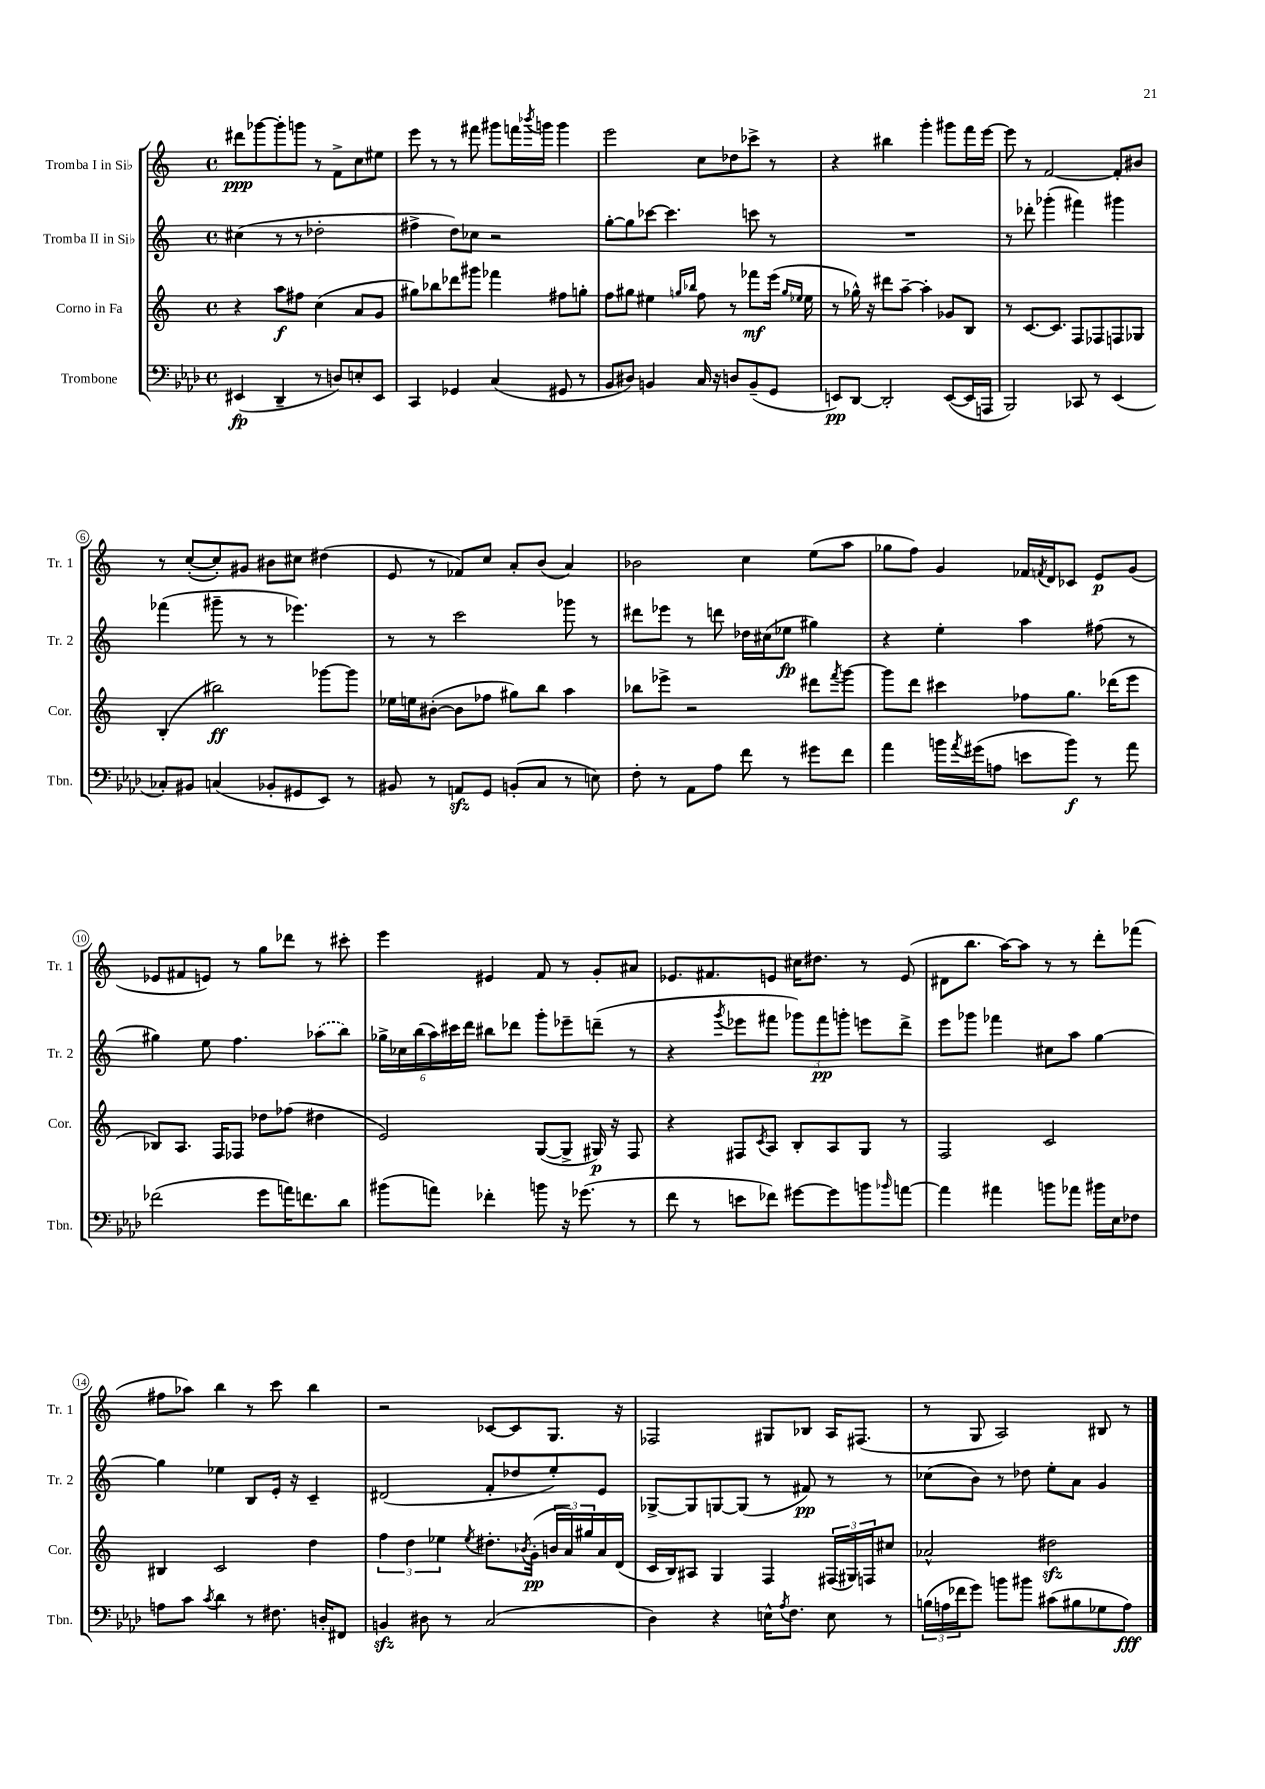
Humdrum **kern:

**kern	**kern	**kern	**kern
*staff4	*staff3	*staff2	*staff1
*clefF4	*clefG2	*clefG2	*clefG2
*k[b-e-a-d-]	*k[]	*k[]	*k[]
*M4/4	*M4/4	*M4/4	*M4/4
*met(c)	*met(c)	*met(c)	*met(c)
(4EE#/	4r	(4cc#\	8ddd#\L
.	.	.	[8ggg-\
4DD-~/	8aa\L	8r	8ggg-'\]
.	8ff#\J	8r	8ggg\J
8r	(4cc\	2dd-'\	8r
8D/L)	.	.	8f^\L
8E'/	8a/L	.	8cc\
8EE#/J	8g/J	.	8ee#\J
=	=	=	=
4CC/	8gg#\L)	4ff#^\	8eee\
.	8bb-\	.	8r
4GG-/	8ddd-\	8dd\L)	8r
.	8ggg#\J	8cc-\J	8fff#\
(4C/	4fff-\	2r	8ggg#\L
.	.	.	16fff\L
.	.	.	8qbbb-/
.	.	.	16ggg\JJ
8GG#/	8ff#\L	.	4ggg\
8r	8gg'\J	.	.
=	=	=	=
8BB-/L	8ff\L	[8gg'\L	2eee\
8D#/J)	8gg#\J	8gg\]	.
4BB/	4ee#\	[8ccc-\J	.
.	.	4.ccc-\]	.
.	16qqgg/LL	.	.
.	16qqbb-/JJ	.	.
16C/	8ff\	.	8cc\L
16r	.	.	.
8D/L	8r	.	8dd-\
(8BB~/	8fff-\L	8ccc\	8ccc-^\J
8GG/J	(16eee\Jk	8r	8r
.	16qqgg/LL	.	.
.	16qqee-/JJ	.	.
.	16ee-\	.	.
=	=	=	=
8EE/L)	8r	1r	4r
[8DD-/J	16gg-^^\)	.	.
.	16r	.	.
2DD-'/]	8ddd#\L	.	4bb#\
.	[8aa~\J	.	.
.	4aa'\]	.	4ggg'\
([8EE/L	8g-/L	.	8ggg#\L
16EE/]L	8B/J	.	16fff\L
16AAA/JJ	.	.	[16eee\JJ
=	=	=	=
2BBB-/)	8r	8r	8eee\]
.	[8.c/L	8ddd-'\	8r
.	.	(4ggg-'\	[2f/
.	8.c/]J	.	.
8CC-/	8F/L	4fff#\)	.
8r	8F-/	.	.
(4EE-/	8F/	4ggg#\	8f'/]L
.	8G-/J	.	8b#/J
=	=	=	=
8C-'/L)	(4B'/	(4fff-\	8r
8BB#/J	.	.	([8cc'/L
(4C/	2bb#\)	8ggg#~\	8cc'/])
.	.	8r	8g#/J
8BB-'/L	.	8r	8b#\L
8GG#/	.	4.eee-\)	8cc#\J
8EE-/J)	[8ggg-\L	.	(4dd#\
8r	8ggg-\]J	.	.
=	=	=	=
8BB#/	16ee-\LL	8r	8e/
.	16ee\J	.	.
8r	([8b#'\J	8r	8r
8AA/L	8b#\]L	2ccc\	8f-/L)
8GG/J	8ff-\J	.	8cc/J
(8BB'/L	8gg#\L)	.	8a'/L
8C/J	8bb\J	.	(8b/J
8r	4aa\	8ggg-\	4a/)
8E\)	.	8r	.
=	=	=	=
8F'\	8bb-\L	8ddd#\L	2b-\
8r	8eee-^\J	8eee-\J	.
8AA-\L	2r	8r	.
8A-\J	.	8ddd\	.
8f\	.	16dd-\LL	4cc\
.	.	(16cc#\J	.
8r	.	8ee-\J	.
8g#\L	8ddd#\L	4gg#\)	(8ee\L
.	8qfff/	.	.
8f\J	[8ggg\J	.	8aa\J
=	=	=	=
4a-\	8ggg\]L	4r	8gg-\L
.	8ddd\J	.	8ff\J)
16b\LL	4ccc#\	4ee'\	4g/
8qa-/	.	.	.
(16g#\J	.	.	.
8A\J	.	.	.
8e\L	8ff-\L	4aa\	16f-/LL
.	.	.	8qf/
.	.	.	16d/J
8b\J)	8.gg\J	.	8c-/J
8r	.	(8ff#\	8e/L
.	(16ddd-\LK	.	.
8a-\	8eee\J	8r	(8g/J
=	=	=	=
(2f-\	8B-/L)	4gg#\)	8e-/L
.	8.A/J	.	8f#/
.	.	8ee\	8e/J)
.	16F/LK	.	.
.	8F-/J	4.ff\	8r
8g\L	8dd-\L	.	8gg\L
16a\K)	(8ff-\J	.	8ddd-\J
8.f\	.	.	.
.	4dd#\	(8aa-\L	8r
8d-\J	.	8bb\J)	8ccc#'\
=	=	=	=
(8b#\L	2e/)	24gg-^\LL	4eee\
.	.	24cc-\	.
.	.	(24bb\	.
8a\J)	.	24aa\)	.
.	.	24ccc#\	.
.	.	24ddd\JJ	.
4f-'\	.	8bb#\L	4e#/
.	.	8ddd-\J	.
8b\	([8G/L	8ggg'\L	8f/
16r	8G^/]J	8eee-~\	8r
(8.g-\	.	.	.
.	16G#/)	(8ddd~\J	8g'/L
.	16r	.	.
8r	8F/	8r	8a#/J
=	=	=	=
8f\	4r	4r	8.e-/L
8r	.	.	.
.	.	.	8.f#/
.	.	8qggg/	.
8e\L	8F#/L	8eee-\L	.
.	8qc/	.	.
8f-\J)	8A/J	8fff#\J	8e/J
[8g#\L	8B'/L	12ggg-\L)	16cc#\LK
.	.	.	8.dd#\J
.	.	12fff#\	.
8g#\]	8A/	.	.
.	.	12ggg'\J	.
8b\	8G/J	8eee\L	8r
16qqb-/	.	.	.
[8a\J	8r	8ddd^\J	(8e/
=	=	=	=
4a\]	2F/	8eee\L	8d#\L
.	.	8ggg-\J	8.bb\J
4a#\	.	4fff-\	.
.	.	.	[16aa\LK)
.	.	.	8aa\]J
8b\L	2c/	8cc#\L	8r
8a-\J	.	8aa\J	8r
16b#\LL	.	[4gg\	8ddd'\L
16E-\J	.	.	.
8F-\J	.	.	(8fff-\J
=	=	=	=
8A\L	4B#/	4gg\]	8ff#\L
8c\J	.	.	8aa-\J)
8qc/	.	.	.
4d-\	2c/	4ee-\	4bb\
8r	.	8B/L	8r
8.F#\	.	16e'/Jk	8ccc\
.	.	16r	.
.	4dd\	4c~/	4bb\
16D'/LK	.	.	.
8FF#/J	.	.	.
=	=	=	=
4BB/	6ff\	(2d#/	2r
.	6dd\	.	.
8D#\	.	.	.
.	6ee-\	.	.
8r	.	.	.
.	8qee-/	.	.
(2C/	8.dd#'\L	8f'/L	[8c-/L
.	.	8dd-/	8c-/]
.	8qb-/	.	.
.	(16g'\Jk	.	.
.	24b/LL	8ee'/)	8.G/J
.	24a/)	.	.
.	24gg#/	.	.
.	16a/	8e/J	.
.	(16d/JJ	.	16r
=	=	=	=
4D-\)	16c/LL	[8G-^/L	2F-/
.	16B/J)	.	.
.	8A#/J	8G-/]	.
4r	4G/	[8G/	.
.	.	(8G/]J	.
16E^^\LK	4F/	8r	8G#/L
8qA-/	.	.	.
8.F\J	.	.	.
.	.	8f#/)	8B-/J
8E\	(24F#/LL	8r	16A/LK
.	24G#/)	.	.
.	.	.	(8.F#/J
.	24F/J	.	.
8r	8cc#/J	8r	.
=	=	=	=
(24B\LL	2a-^^/	(8cc-\L	8r
24A\	.	.	.
24f-\J	.	.	.
8g\J)	.	8b\J)	8G/
8b\L	.	8r	2A/)
8b#\J	.	8dd-\	.
(8c#\L	2dd#\	8ee'\L	.
8B#\	.	8a\J	.
8G-\	.	4g/	8B#/
8A\J)	.	.	8r
==	==	==	==
*-	*-	*-	*-
